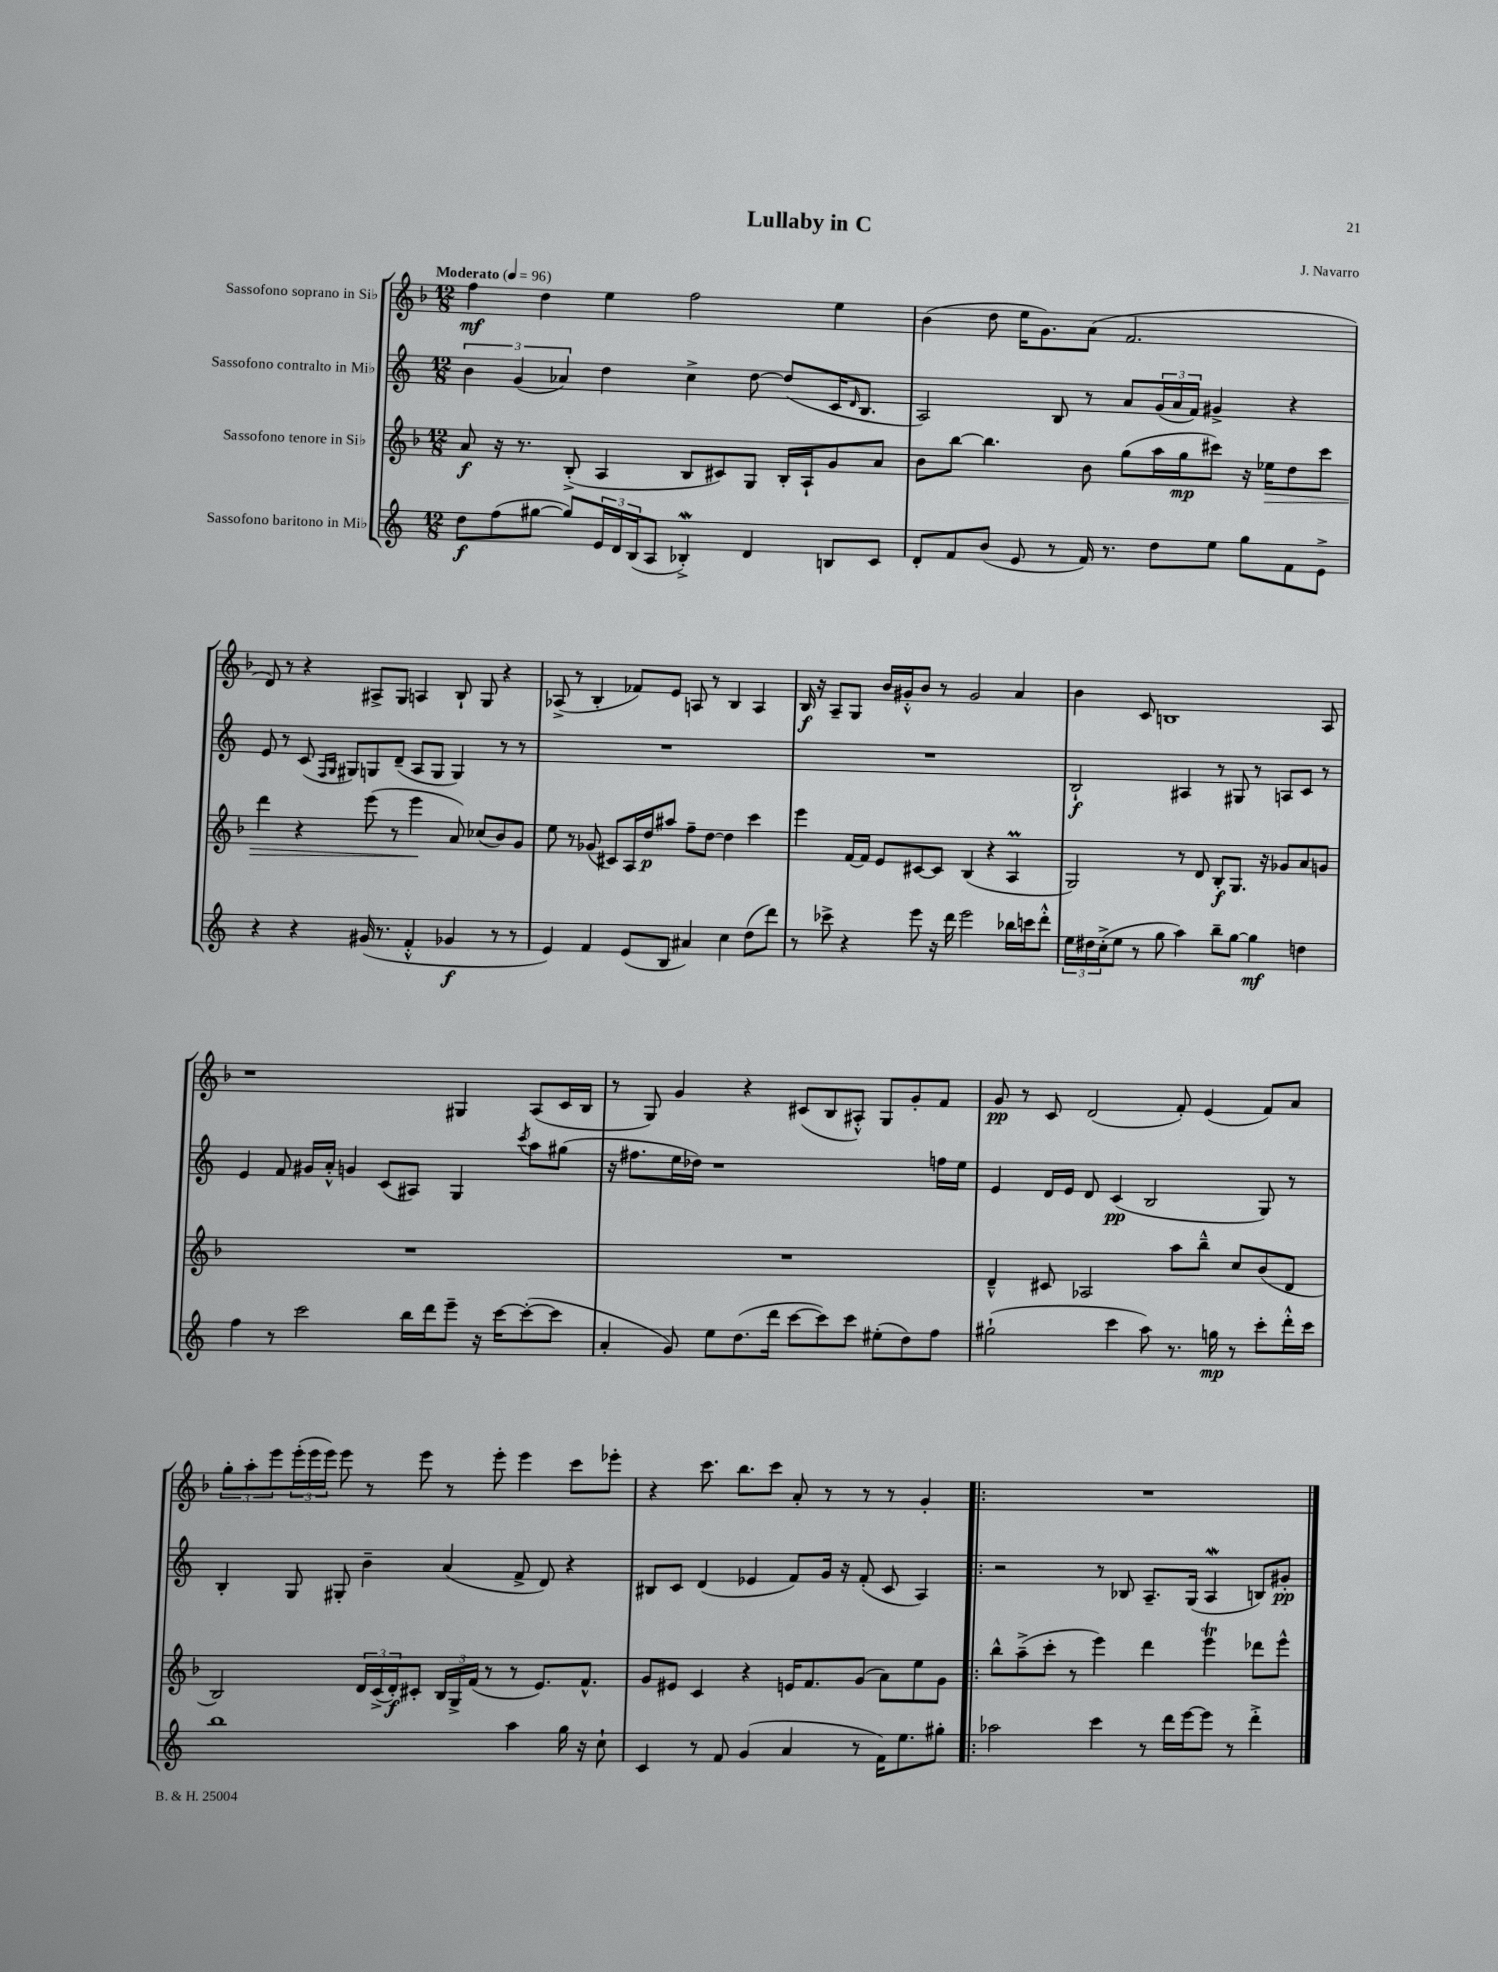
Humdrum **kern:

**kern	**kern	**kern	**kern
*staff4	*staff3	*staff2	*staff1
*clefG2	*clefG2	*clefG2	*clefG2
*k[]	*k[b-]	*k[]	*k[b-]
*M12/8	*M12/8	*M12/8	*M12/8
*MM96	*MM96	*MM96	*MM96
8dd	8a	6b	4ff
(8ff	16r	.	.
.	.	(6g	.
.	8.r	.	.
[8gg#	.	.	4dd
.	.	6a-)	.
8gg#])	(8B-'^	.	.
24e	4A	4dd	4ee
24d	.	.	.
(24B	.	.	.
8A	.	.	.
4B-'^)	8B-	4cc^	2ff
.	8c#)	.	.
4d	8G	[8dd	.
.	16B-'	(8dd]	.
.	16A`	.	.
8B	8g	16c	4ee
.	.	16qqd	.
.	.	8.B	.
8c	8a	.	.
=	=	=	=
8d'	8b-	2A)	(4b-
8f	[8bb-	.	.
(8b	4.bb-]	.	8dd
8e	.	.	16ee
.	.	.	8.g)
8r	.	8B	.
16f)	8b-	8r	(8a
8.r	.	.	.
.	(8gg	8a	2.f
8dd	16aa	(24g	.
.	.	24a	.
.	16gg	.	.
.	.	24f)	.
8ee	8ccc#)	4g#^	.
8gg	16r	.	.
.	16ee-	.	.
8f	8dd	4r	.
8e^	8ccc#	.	.
=	=	=	=
4r	4ddd	8e	8d)
.	.	8r	8r
4r	4r	(8c	4r
.	.	16qqF	.
.	.	16qqG	.
.	.	8G#)	.
(16g#	(8eee	8G	8A#^
8.r	.	.	.
.	8r	(8d~	8G
4f'^^	4eee	8A	4A
.	.	8G	.
4g-	8a)	4G)	8B-`
.	(8cc-	.	8G
8r	8b-)	8r	4r
8r	8g	8r	.
=	=	=	=
4e)	8ee	1.r	(8A-^
.	8r	.	8r
4f	(8g-	.	4B-'
.	8c#)	.	.
(8e	16A	.	8f-)
.	16dd	.	.
8B	8aa#	.	8e
4a#)	8ff~	.	8A
.	[8dd	.	8r
4cc	4dd]	.	4B-
(8dd	4ccc	.	4A
8ddd)	.	.	.
=	=	=	=
8r	4eee	1.r	16B-
.	.	.	16r
8ccc-^	.	.	8A~
4r	[16f	.	8G
.	16f]	.	.
.	8e	.	16b-
.	.	.	16g#'^^
8eee	[8c#	.	8b-
16r	8c#]	.	8r
16ddd	.	.	.
2eee	(4B-	.	2g#
.	4r	.	.
16bb-	4A	.	4a
16ccc	.	.	.
8ddd'^^	.	.	.
=	=	=	=
24ee	2G)	2B`	4b-
24dd#	.	.	.
(24cc'^	.	.	.
8ee	.	.	.
8r	.	.	8c
8gg	.	.	1B
4aa)	8r	4A#	.
.	8d	.	.
8bb~	8B-'	8r	.
[8gg	8.G	8G#	.
4gg]	.	8r	.
.	16r	.	.
.	8g-	8A	.
4dd	8a	8c	.
.	8g	8r	8A
=	=	=	=
4ff	1.r	4e	1r
8r	.	8f	.
2ccc	.	16g#	.
.	.	16a'^^	.
.	.	4g	.
.	.	(8c	.
16bb	.	8A#)	.
16ddd	.	.	.
8eee~	.	4G	4G#
16r	.	.	.
[16ccc	.	.	.
.	.	8qccc	.
(8ccc'_	.	8aa	(8A
8ccc]	.	(8gg#	16c
.	.	.	16B-
=	=	=	=
4a'	1.r	16r	8r
.	.	8.ff#	.
.	.	.	8G)
8g)	.	16ee	4g
.	.	16dd-)	.
8ee	.	1r	.
(8.dd	.	.	4r
16ddd	.	.	.
[8ccc	.	.	(8c#
8ccc])	.	.	8B-
8ccc	.	.	8A#'^^)
(8ee#'	.	.	8G
8dd)	.	.	8g'
8ff	.	16ff	8f
.	.	16ee	.
=	=	=	=
(2gg#`	4d~^^	4e	8g
.	.	.	8r
.	8c#	16d	8c
.	.	16e	.
.	2A-	8d	(2d
4ccc	.	(4c	.
8aa)	.	2B	.
8.r	8aa	.	8f')
.	8bb-~^^	.	(4e
16gg	.	.	.
8r	8cc	.	.
8ccc'	(8b-	8G)	8f)
16ddd'^^	8d	8r	8a
16ccc	.	.	.
=	=	=	=
1bb	2B-)	4B'	12gg'
.	.	.	12aa'
.	.	.	12eee
.	.	8G	(24eee'
.	.	.	24eee
.	.	.	24eee)
.	.	8G#'	8eee
.	24d	4b~	8r
.	(24c^	.	.
.	24d')	.	.
.	8c#'	.	8eee
.	24B-	(4a	8r
.	24G^	.	.
.	(24f	.	.
.	8r	.	8eee'
4aa	8r	8f^	4eee
.	8.e)	8d)	.
16gg	.	4r	8ccc
16r	8.f^^	.	.
8cc`	.	.	8eee-'
=	=	=	=
4c	8g	8B#	4r
.	8e#	8c	.
8r	4c	(4d	8.ccc
8f	.	.	.
.	.	.	8.bb-
(4g	4r	4e-	.
.	.	.	8ccc
4a	16e	8f)	8a'
.	8.f	.	.
.	.	16g	8r
.	.	16r	.
8r	(8g	(8f'	8r
16f)	8a)	8c	8r
8.ee	.	.	.
.	8ee	4A)	4g'
8gg#'	8g	.	.
=!|:	=!|:	=!|:	=!|:
2aa-	8bb-^^	2r	1.r
.	(8aa~^	.	.
.	8ccc'	.	.
.	8r	.	.
4ccc	4eee)	8r	.
.	.	8B-	.
8r	4ddd	8.A~	.
16ddd	.	.	.
[16eee	.	(16G	.
8eee]	4eee	4A	.
8r	.	.	.
4ddd'^	8ddd-	8B)	.
.	8eee^^	8g#'	.
==	==	==	==
*-	*-	*-	*-
